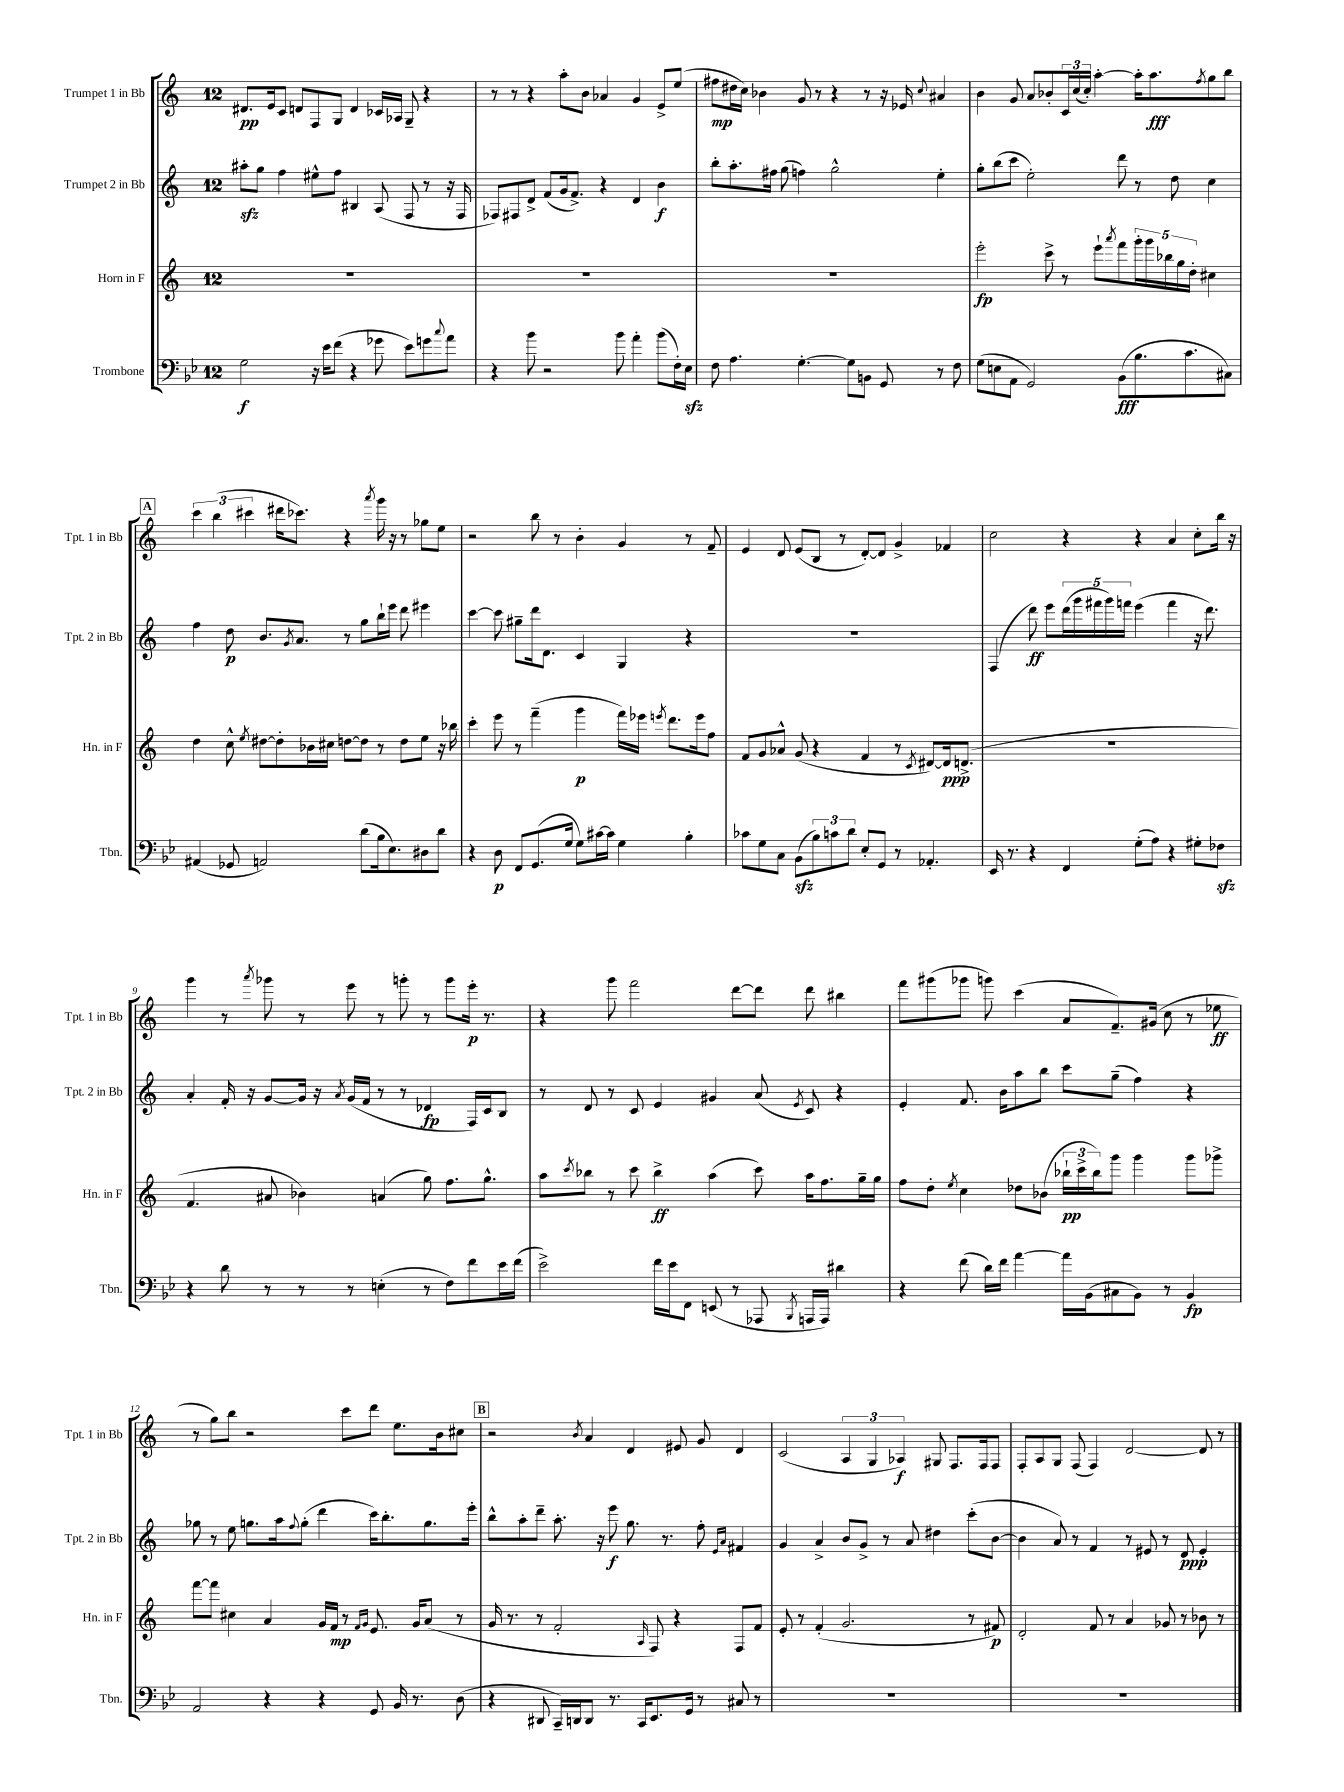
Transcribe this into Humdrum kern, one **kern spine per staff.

**kern	**kern	**kern	**kern
*staff4	*staff3	*staff2	*staff1
*clefF4	*clefG2	*clefG2	*clefG2
*k[b-e-]	*k[]	*k[]	*k[]
*M12/8	*M12/8	*M12/8	*M12/8
2G	1.r	8aa#'	8.d#
.	.	8gg	.
.	.	.	16e
.	.	4ff	8c
.	.	.	8d
16r	.	8ee#^^	8F
16e-	.	.	.
(8f	.	8ff	8G
4r	.	4B#	4d
8g-	.	(8A	16c-
.	.	.	16A-
8e-)	.	8F	8G~
8g	.	8r	4r
8qqcc	.	.	.
8a	.	16r	.
.	.	16F	.
=	=	=	=
4r	1.r	8F-)	8r
.	.	8F#	8r
8b-	.	8d^	4r
2r	.	(8f	.
.	.	16g	8aa'
.	.	8.f^)	.
.	.	.	8b
.	.	4r	4a-
8b-	.	.	.
4a'	.	4d	4g
(8b-	.	4b	8e^
16F')	.	.	(8ee
16E-	.	.	.
=	=	=	=
8F	1.r	8bb'	8ff#
4.A	.	8.aa'	16dd#
.	.	.	16cc)
.	.	.	4b-
.	.	16ff#	.
.	.	(8gg	.
[4.G'	.	4ff)	8g
.	.	.	8r
.	.	2gg^^	4r
8G]	.	.	.
8BB	.	.	8r
8GG	.	.	16r
.	.	.	16e-
.	.	.	8qqcc
8r	.	4ee'	4a#
8F	.	.	.
=	=	=	=
(8G	2eee'	8gg'	4b
8E	.	(8bb	.
8AA	.	8ccc	8g
2GG)	.	2ee')	8a
.	8ccc^	.	8b-'
.	8r	.	24c
.	.	.	(24cc
.	.	.	24cc')
.	8eee`	.	[4aa'
.	8qaaa	.	.
(8BB-	8fff	8ddd	.
8.B-	20ggg'	8r	16aa']
.	20ggg	.	.
.	.	.	8.aa
.	20bb-	.	.
.	.	8dd	.
.	20gg	.	.
8.c	.	.	.
.	20dd'	.	.
.	.	.	8qff
.	4cc#	4cc	8gg
8C#)	.	.	8bb
=	=	=	=
(4AA#	4dd	4ff	6ccc
.	.	.	(6bb
8GG-	8cc^^	8dd	.
.	.	.	6ccc#
.	8qee	.	.
2AA)	[8dd#	8.b	.
.	8dd#']	.	16ddd#
.	.	8qg	.
.	.	8.a	8.ccc-)
.	16b-	.	.
.	16cc#	.	.
.	[8dd	8r	4r
(8d	8dd]	8gg	.
.	.	.	8qaaa
16B-	8r	16bb`	16ggg
8.E-)	.	16eee	16r
.	8dd	8ddd	8r
8D#	8ee	4eee#	8gg-
8d	16r	.	8ee
.	16bb-	.	.
=	=	=	=
4r	4ccc'	[4ccc	2r
8D	8eee	8ccc]	.
8FF	8r	8gg#~	.
(8.GG	(4fff~	16ddd	8bb
.	.	8.d	.
.	.	.	8r
16G	.	.	.
8G)	4ggg	4c	4b'
[16c#	.	.	.
16c#]	.	.	.
4G	16fff)	4G	4g
.	16eee-	.	.
.	8qeee	.	.
.	8.ddd	.	.
4B-'	.	4r	8r
.	16eee	.	.
.	8ff	.	8f~
=	=	=	=
8c-	8f	1.r	4e
8G	8g	.	.
8C	8a-^^	.	8d
(8BB-	(8g	.	(8e
12B-)	4r	.	8B
12c	.	.	.
.	.	.	8r
12d	.	.	.
8E-'	4f	.	[8d')
8GG	.	.	8d]
8r	8r	.	4g^
.	8qc	.	.
4.AA-'	[8d#)	.	.
.	16d#]	.	4f-
.	(8.d^	.	.
=	=	=	=
16EE-	1.r	(4F	2cc
8.r	.	.	.
4r	.	8ddd)	.
.	.	8eee	.
4FF	.	(20ddd	4r
.	.	20ggg	.
.	.	20fff#	.
.	.	20ggg)	.
.	.	20fff	.
(8G'	.	(4eee	4r
8A)	.	.	.
4r	.	4fff	4a
8G#'	.	16r	8cc'
.	.	8.ddd)	.
8F-	.	.	16bb
.	.	.	16r
=	=	=	=
4r	4.f	4a'	4ggg
8d	.	16f'	8r
.	.	16r	.
.	.	.	8qaaa
8r	8a#	[8g	8ggg-
8r	4b-)	16g]	8r
.	.	16r	.
.	.	8qa	.
8r	.	(16g	8eee
.	.	16f	.
(4E'	(4a	8r	8r
.	.	8r	8ggg'
8r	8gg)	4d-	8r
8F)	8.ff	.	8ggg
8f	.	16F)	16eee'
.	8.gg^^	16c	8.r
16e-	.	8B	.
(16f	.	.	.
=	=	=	=
2e-^)	8aa	8r	4r
.	8qccc	.	.
.	8bb-	8d	.
.	8r	8r	8ggg
.	8ccc	8c	2fff
16f	4bb-^	4e	.
16e-	.	.	.
8FF	.	.	.
(8EE	(4aa	4g#	.
8r	.	.	[8ddd
8AAA-	8ccc)	(8a	8ddd]
8qBBB-	.	8qe	.
16AAA	16aa	8c)	8ddd
16AAA)	8.ff	.	.
4d#	.	4r	4bb#
.	16gg~	.	.
.	16gg	.	.
=	=	=	=
4r	8ff	4e'	8fff
.	8dd'	.	(8ggg#
.	8qee	.	.
(8f	4cc	8.f	8ggg-
16d)	.	.	8ggg)
16f	.	16b	.
[4a	8dd-	8aa	(4ccc
.	(8b-	8bb	.
16a]	24bb-`	8ccc	8a
.	24ccc^	.	.
(16BB-	.	.	.
.	24bb-)	.	.
8C#	8ggg	(8gg~	8.f~)
8BB-)	4ggg	4ff)	.
.	.	.	(16g#
8r	.	.	8cc
4BB-	8ggg	4r	8r
.	8ggg-^	.	8ee-
=	=	=	=
2AA	[8fff	8gg-	8r
.	8fff]	8r	8gg)
.	4cc#	8ee	8bb
.	.	8.gg	2r
4r	4a	.	.
.	.	16aa	.
.	.	8qqff	.
.	.	(8gg'	.
4r	16g	4ddd	.
.	16f	.	.
.	8r	.	8ccc
.	16qqf	.	.
.	16qqg	.	.
8GG	8.e	16ccc)	8ddd
.	.	8.bb'	.
16BB-	.	.	8.ee
8.r	16g	.	.
.	(8a	8.gg	.
.	.	.	16b
(8D	8r	.	8cc#
.	.	16eee'	.
=	=	=	=
4r	16g	8bb^^	2r
.	8.r	.	.
.	.	8aa'	.
8DD#	8r	8ddd~	.
16CC~)	2f'	8.aa'	.
16DD	.	.	.
.	.	.	8qb
8DD	.	.	4a
.	.	16r	.
8.r	.	8eee	.
.	.	8.gg	4d
16CC	.	.	.
.	16qqA	.	.
8.EE-	8F)	.	.
.	.	8.r	.
.	4r	.	8e#
16GG	.	.	.
8r	.	8ff'	8g
.	.	16qqe	.
.	.	16qqa	.
8C#	8F	4f#	4d
8r	8f	.	.
=	=	=	=
1.r	8e'	4g	(2c
.	8r	.	.
.	(4f'	4a^	.
.	2.g	8b	6A
.	.	8g^	.
.	.	.	6G
.	.	8r	.
.	.	.	6A-)
.	.	8a	.
.	.	4dd#	8G#
.	.	.	8.F
.	8r	(8ccc'	.
.	.	.	16F
.	8f#)	[8b	8F
=	=	=	=
1.r	2d'	4b]	8F'
.	.	.	8A
.	.	8a)	8G
.	.	8r	(8F
.	8f	4f	4F)
.	8r	.	.
.	4a	8r	[2d
.	.	8e#	.
.	8g-	8r	.
.	8r	8d	.
.	8b-	4e#'	8d]
.	8r	.	8r
==	==	==	==
*-	*-	*-	*-
